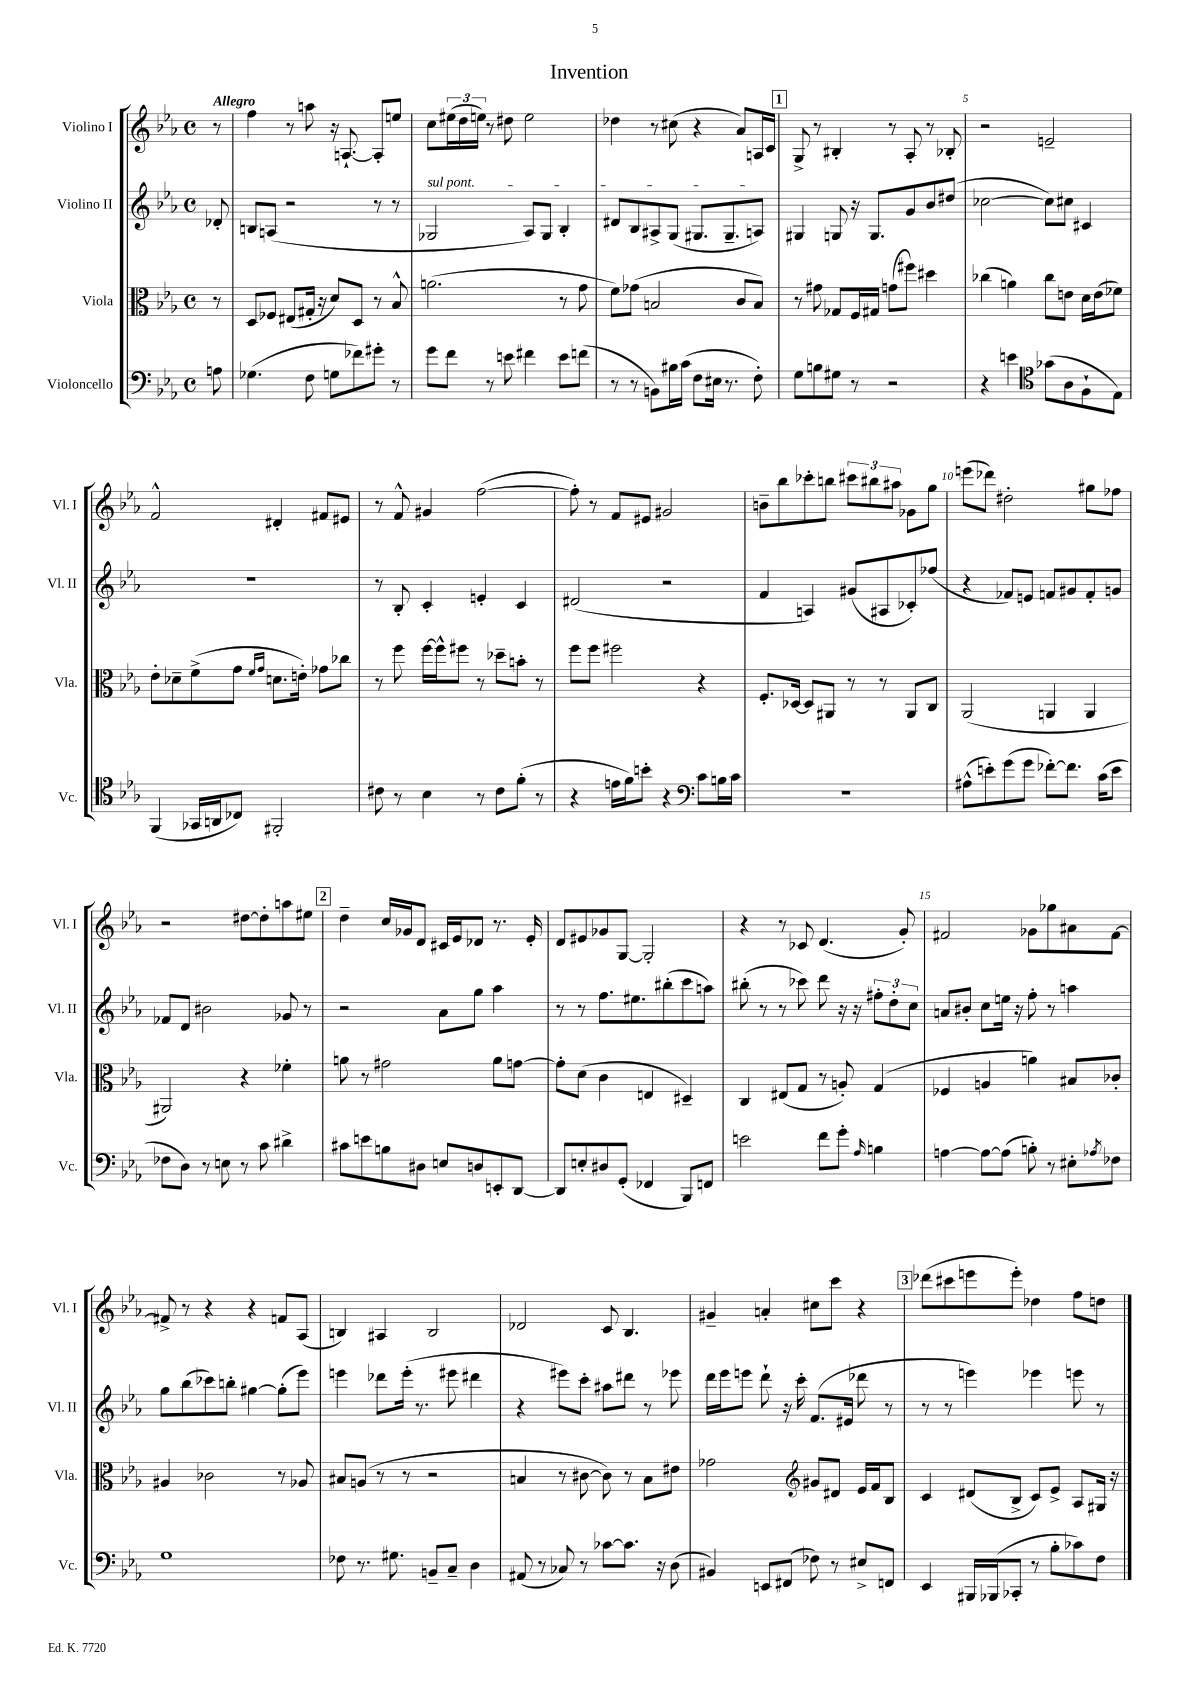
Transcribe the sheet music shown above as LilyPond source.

\header { title = "Invention" }
<<
\new StaffGroup <<
\new Staff = "s0" \with { instrumentName = "Violino I" shortInstrumentName = "Vl. I" } {
    \clef treble \key ees \major \defaultTimeSignature \time 4/4 \partial 8 \tempo "Allegro"
    r8 |
    f''4 r8 a''8 r16 a8.~-! a8-. e''8 |
    c''8 \tuplet 3/2 { eis''16( d''16 e''16) } r8 dis''8 e''2 |
    des''4 r8 cis''8( r4 aes'8) a16 c'16 |
    \mark \markup { \box "1" } g8-> r8 bis4-. r8 aes8-. r8 bes8-. |
    r2 e'2-- |
    f'2-^ dis'4-. fis'8 eis'8 |
    r8 f'8-^ gis'4 f''2~( |
    f''8-.) r8 f'8 eis'8 gis'2 |
    b'8-- bes''8 ces'''8-. b''8 \tuplet 3/2 { cis'''8 bis''8 ais''8 } ges'8 g''8 |
    e'''8( des'''8) dis''2-. gis''8 fes''8 |
    r2 dis''8~ dis''8-. a''8 eis''8 |
    \mark \markup { \box "2" } d''4-- c''16 ges'16 d'8 cis'16 ees'16 des'8 r8. ees'16-. |
    d'8 eis'8 ges'8 g8~ g2-. |
    r4 r8 ces'8 d'4.( g'8-.) |
    fis'2 ges'8 ges''8 ais'8 fis'8~ |
    fis'8-> r8 r4 r4 f'8 aes8( |
    b4) ais4 b2 |
    des'2 c'8 bes4. |
    gis'4-- a'4-. cis''8 c'''8 r4 |
    \mark \markup { \box "3" } des'''8( cis'''8 e'''8 e'''8-.) des''4 f''8 d''8 \bar "|." |
}
\new Staff = "s1" \with { instrumentName = "Violino II" shortInstrumentName = "Vl. II" } {
    \clef treble \key ees \major \defaultTimeSignature \time 4/4 \partial 8
    des'8-. |
    b8 a8( r2 r8 r8 |
    \once \override TextSpanner.bound-details.left.text = \markup { \italic "sul pont." } ges2\startTextSpan aes8) ges8 bes4-. |
    dis'8 bes8 ais8-> g8( gis8. gis8.-- a8\stopTextSpan) |
    \mark \markup { \box "1" } gis4 g8 r16 g8. g'8 bes'8 dis''8( |
    ces''2~ ces''8) cis''8 cis'4 |
    R1 |
    r8 bes8-. c'4-. e'4-. c'4 |
    dis'2( r2 |
    f'4 a4) gis'8( ais8 ces'8-.) fes''8( |
    r4 fes'8) e'8 f'8 gis'8 f'8-. g'8 |
    fes'8 d'8 bis'2 ges'8 r8 |
    \mark \markup { \box "2" } r2 aes'8 g''8 aes''4 |
    r8 r8 f''8. eis''8. bis''8-.( c'''8 a''8) |
    bis''8-.( r8 r8 ces'''8) d'''8 r16 r16 \tuplet 3/2 { fis''8-. d''8-. c''8 } |
    a'8 bis'8-. c''8 e''16 r16 f''8-. r8 a''4 |
    g''8 bes''8( ces'''8) b''8-. gis''4~ gis''8-.( ees'''8) |
    e'''4 des'''8 e'''16-.( r8. eis'''8 dis'''4 |
    r4 eis'''8) c'''8-. ais''8 dis'''8 r8 ees'''8 |
    d'''16 ees'''16 e'''8 d'''8-! r16 c'''16-. f'8.( eis'16 des'''8 r8 |
    \mark \markup { \box "3" } r8 r8 e'''4) ees'''4 e'''8 r8 \bar "|." |
}
\new Staff = "s2" \with { instrumentName = "Viola" shortInstrumentName = "Vla." } {
    \clef alto \key ees \major \defaultTimeSignature \time 4/4 \partial 8
    r8 |
    d8 fes8 eis8( gis16-. r16 d'8) d8 r8 bes8-^ |
    a'2.( r8 g'8 |
    f'8) ges'8( b2 c'8 b8) |
    \mark \markup { \box "1" } r8 gis'8 ges8 f16 gis16 g'8( fis''8) dis''4 |
    ces''4( a'4) ces''8 e'8 d'16 e'16( fes'8) |
    ees'8-. des'8-- f'8->( g'8 \grace { f'16 g'16 } d'8. e'16-.) ges'8 ces''8 |
    r8 f''8 f''16~ f''16-^ fis''8 r8 des''8-- b'8-. r8 |
    f''8 f''8 fis''2 r4 |
    f8.-. des16~ des8 ais,8 r8 r8 ais,8 c8 |
    aes,2( a,4 a,4 |
    ais,2) r4 fes'4-. |
    \mark \markup { \box "2" } a'8 r8 gis'2 a'8 g'8~ |
    g'8-. d'8( c'4 e4 dis4--) |
    c4 eis8( g8 r8 a8-.) g4( |
    fes4 a4 a'4) bis8 ces'8-. |
    ais4 ces'2 r8 aes8 |
    bis8 a8( r8 r8 r2 |
    b4 r8 cis'8~ cis'8) r8 b8 eis'8 |
    ges'2 \clef treble gis'8 dis'8 ees'16 f'16 bes8 |
    \mark \markup { \box "3" } c'4 dis'8( bes8-> c'8) ees'8-> aes8 gis16 r16 \bar "|." |
}
\new Staff = "s3" \with { instrumentName = "Violoncello" shortInstrumentName = "Vc." } {
    \clef bass \key ees \major \defaultTimeSignature \time 4/4 \partial 8
    a8 |
    ges4.( f8 g8 fes'8) gis'8-. r8 |
    g'8 f'8 r8 e'8 fis'4 e'8 f'8( |
    r8 r8 b,8) bis16 c'16( f8 eis16 r8. f8-.) |
    \mark \markup { \box "1" } g8 b8 gis8 r8 r2 |
    r4 e'4 \clef tenor ges'8( aes8 f8-! ees8) |
    f,4( ges,16 a,16 ces8) fis,2-. |
    cis'8 r8 bes4 r8 cis'8 f'8-.( r8 |
    r4 e'16 f'16) b'8-. r4 \clef bass c'8 b16 c'16 |
    r1 |
    ais8-^( e'8-.) g'8( g'8 fes'8~-.) fes'8. c'16( e'8 |
    fes8 d8) r8 e8 r8 c'8 dis'4-> |
    \mark \markup { \box "2" } cis'8 e'8 b8 dis8 e8 d8 e,8-. d,8~ |
    d,8 e8-. dis8 g,8-.( fes,4 bes,,8) f,8 |
    e'2 f'8 g'8-. \grace { aes16 } b4 |
    a4~ a8~ a8( b8-.) r8 eis8-. \acciaccatura { aes8 } fes8 |
    g1 |
    fes8 r8. gis8. b,8-- c8-- d4 |
    ais,8( r8 ces8) r8 ces'8~ ces'8. r16 d8( |
    bis,4) e,8 fis,8( fes8) r8 eis8-> f,8 |
    \mark \markup { \box "3" } ees,4 bis,,16 bes,,16( ces,8-. r8 bes8-. ces'8) f8 \bar "|." |
}
>>
>>
\layout { \context { \Score \override BarNumber.break-visibility = ##(#f #t #t) barNumberVisibility = #(every-nth-bar-number-visible 5) } }
